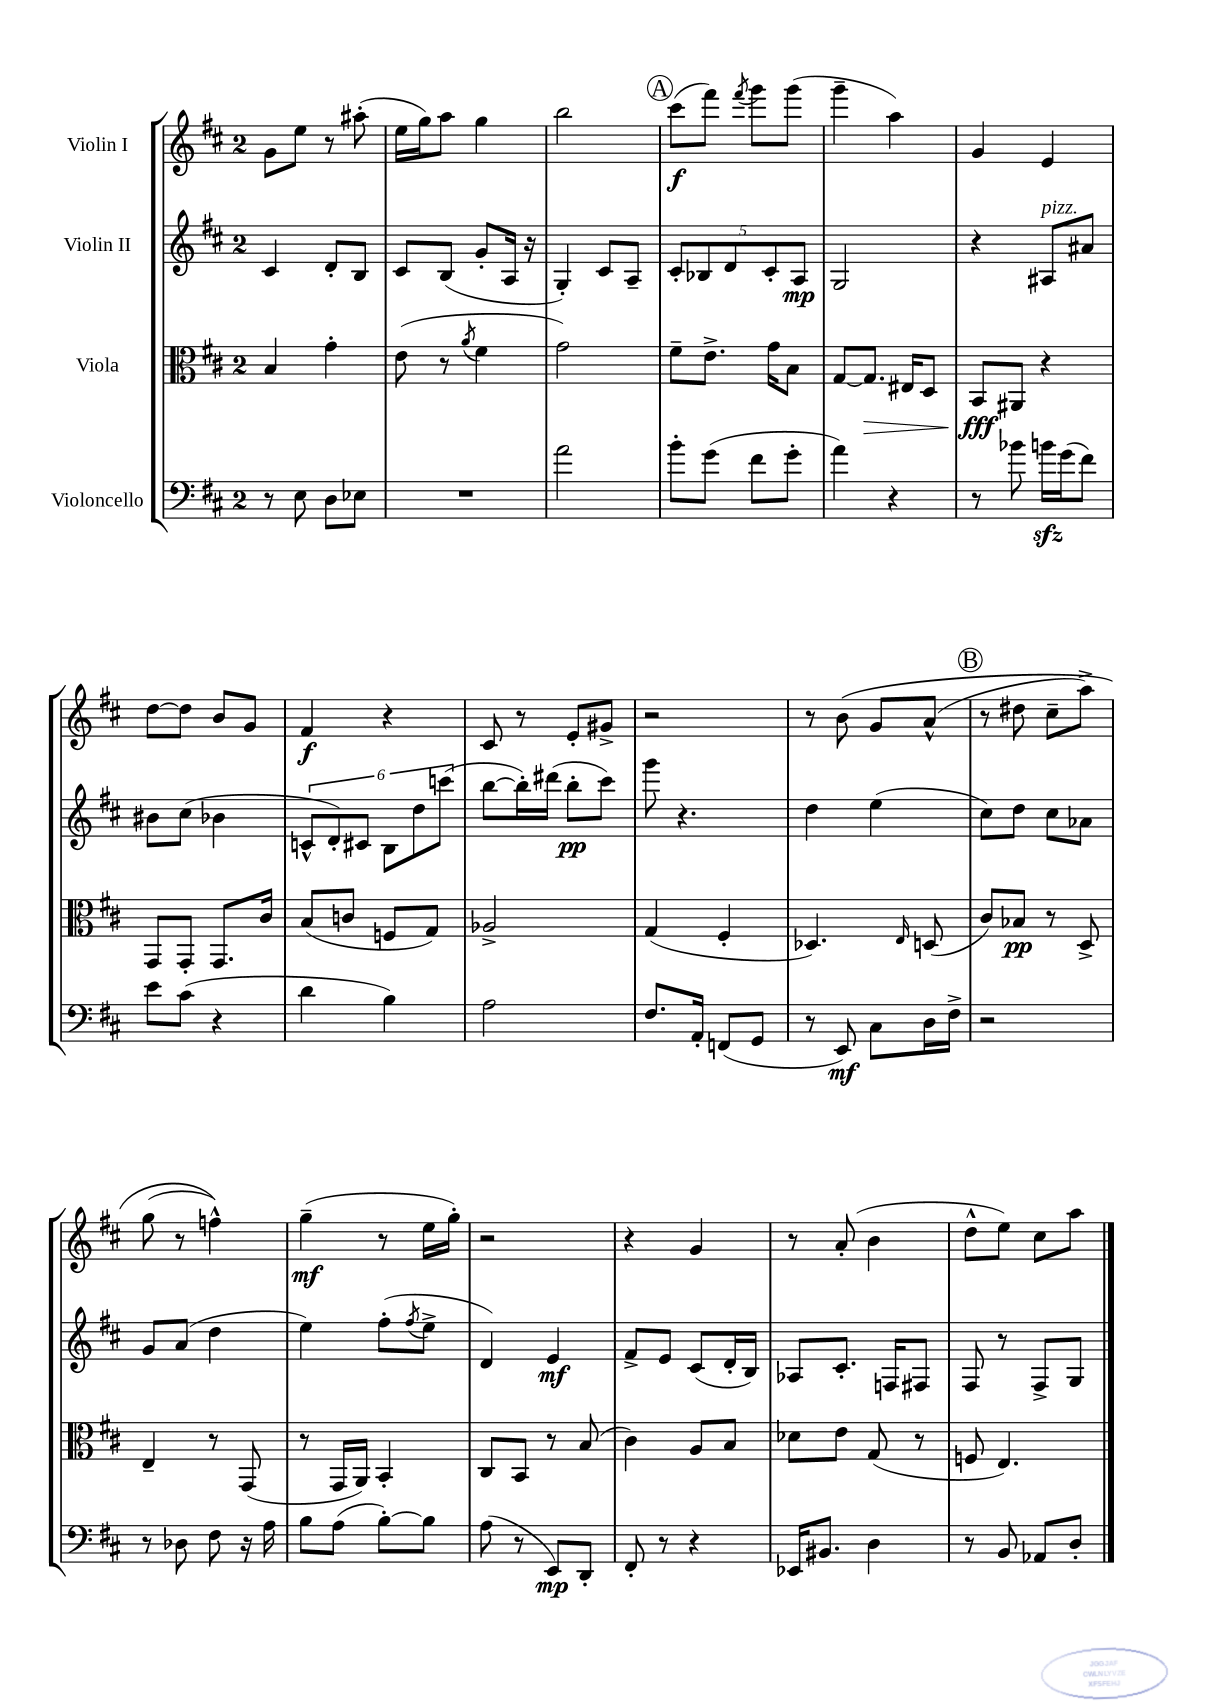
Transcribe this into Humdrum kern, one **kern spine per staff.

**kern	**kern	**kern	**kern
*staff4	*staff3	*staff2	*staff1
*clefF4	*clefC3	*clefG2	*clefG2
*k[f#c#]	*k[f#c#]	*k[f#c#]	*k[f#c#]
*M2/4	*M2/4	*M2/4	*M2/4
8r	4B/	4c#/	8g\L
8E\	.	.	8ee\J
8D\L	4g'\	8d'/L	8r
8E-\J	.	8B/J	(8aa#'\
=	=	=	=
2r	(8e\	8c#/L	16ee\LL
.	.	.	16gg\J)
.	8r	(8B/J	8aa\J
.	8qa/	.	.
.	4f#\	8g'/L	4gg\
.	.	16A/Jk	.
.	.	16r	.
=	=	=	=
2a\	2g\)	4G'/)	2bb\
.	.	8c#/L	.
.	.	8A~/J	.
=	=	=	=
8b'\L	8f#~\L	10c#'/L	(8ccc#\L
.	.	10B-/	.
(8g\J	8.e^\J	.	8fff#\J)
.	.	10d/	.
.	.	.	8qfff#/
8f#\L	.	.	8ggg\L
.	.	10c#'/	.
.	16g\LK	.	.
8g'\J	8B\J	.	(8ggg\J
.	.	10A/J	.
=	=	=	=
4a\)	[8G/L	2G/	4ggg~\
.	8.G/]J	.	.
4r	.	.	4aa\)
.	16E#/LK	.	.
.	8D/J	.	.
=	=	=	=
8r	8BB/L	4r	4g/
8b-\	8AA#/J	.	.
16b\LL	4r	8A#/L	4e/
(16g\J	.	.	.
8f#\J)	.	8a#/J	.
=	=	=	=
8e\L	8GG/L	8b#\L	[8dd\L
(8c#\J	8GG'/J	(8cc#\J	8dd\]J
4r	8.GG/L	4b-\	8b/L
.	.	.	8g/J
.	16c#/Jk	.	.
=	=	=	=
4d\	(8B/L	12c^^/L	4f#/
.	.	12d'/)	.
.	8c/J	.	.
.	.	12c#/J	.
4B\)	8F/L	12B\L	4r
.	.	12dd\	.
.	8G/J)	.	.
.	.	(12ccc\J	.
=	=	=	=
2A\	2A-^/	[8bb\L	8c#/
.	.	16bb'\]L)	8r
.	.	(16ddd#\JJ	.
.	.	8bb'\L	8e'/L
.	.	8ccc#\J)	8g#^/J
=	=	=	=
8.F#/L	(4G/	8ggg\	2r
.	.	4.r	.
16AA'/Jk	.	.	.
(8FF/L	4F#'/	.	.
8GG/J	.	.	.
=	=	=	=
8r	4.D-/)	4dd\	8r
8EE/)	.	.	&(8b\
8C#\L	.	(4ee\	8g/L
.	16qqE/	.	.
16D\L	(8D/	.	(8a^^/J
16F#^\JJ	.	.	.
=	=	=	=
2r	8c#/L)	8cc#\L)	8r
.	8B-/J	8dd\J	8dd#\
.	8r	8cc#\L	8cc#~\L
.	8D^/	8a-\J	8aa^\J)
=	=	=	=
8r	4E~/	8g/L	(8gg\
8D-\	.	(8a/J	8r
8F#\	8r	4dd\	4ff^^\)&)
16r	(8GG/	.	.
16A\	.	.	.
=	=	=	=
8B\L	8r	4ee\)	(4gg~\
(8A\J	16GG/LL	.	.
.	16AA/JJ)	.	.
[8B'\L)	4BB'/	(8ff#'\L	8r
.	.	8qff#/	.
8B\]J	.	8ee^\J	16ee\LL
.	.	.	16gg'\JJ)
=	=	=	=
(8A\	8C#/L	4d/)	2r
8r	8BB/J	.	.
8EE/L)	8r	4e/	.
8DD'/J	(8B/	.	.
=	=	=	=
8FF#'/	4c#\)	8f#^/L	4r
8r	.	8e/J	.
4r	8A/L	(8c#/L	4g/
.	8B/J	16d'/L	.
.	.	16B/JJ)	.
=	=	=	=
16EE-/LK	8d-\L	8A-/L	8r
8.BB#/J	.	.	.
.	8e\J	8.c#'/J	(8a'/
4D\	(8G/	.	4b\
.	.	16F/LK	.
.	8r	8F#/J	.
=	=	=	=
8r	8F/	8F#/	8dd^^\L
8BB/	4.E/)	8r	8ee\J)
8AA-/L	.	8F#^/L	8cc#\L
8D'/J	.	8G/J	8aa\J
==	==	==	==
*-	*-	*-	*-
